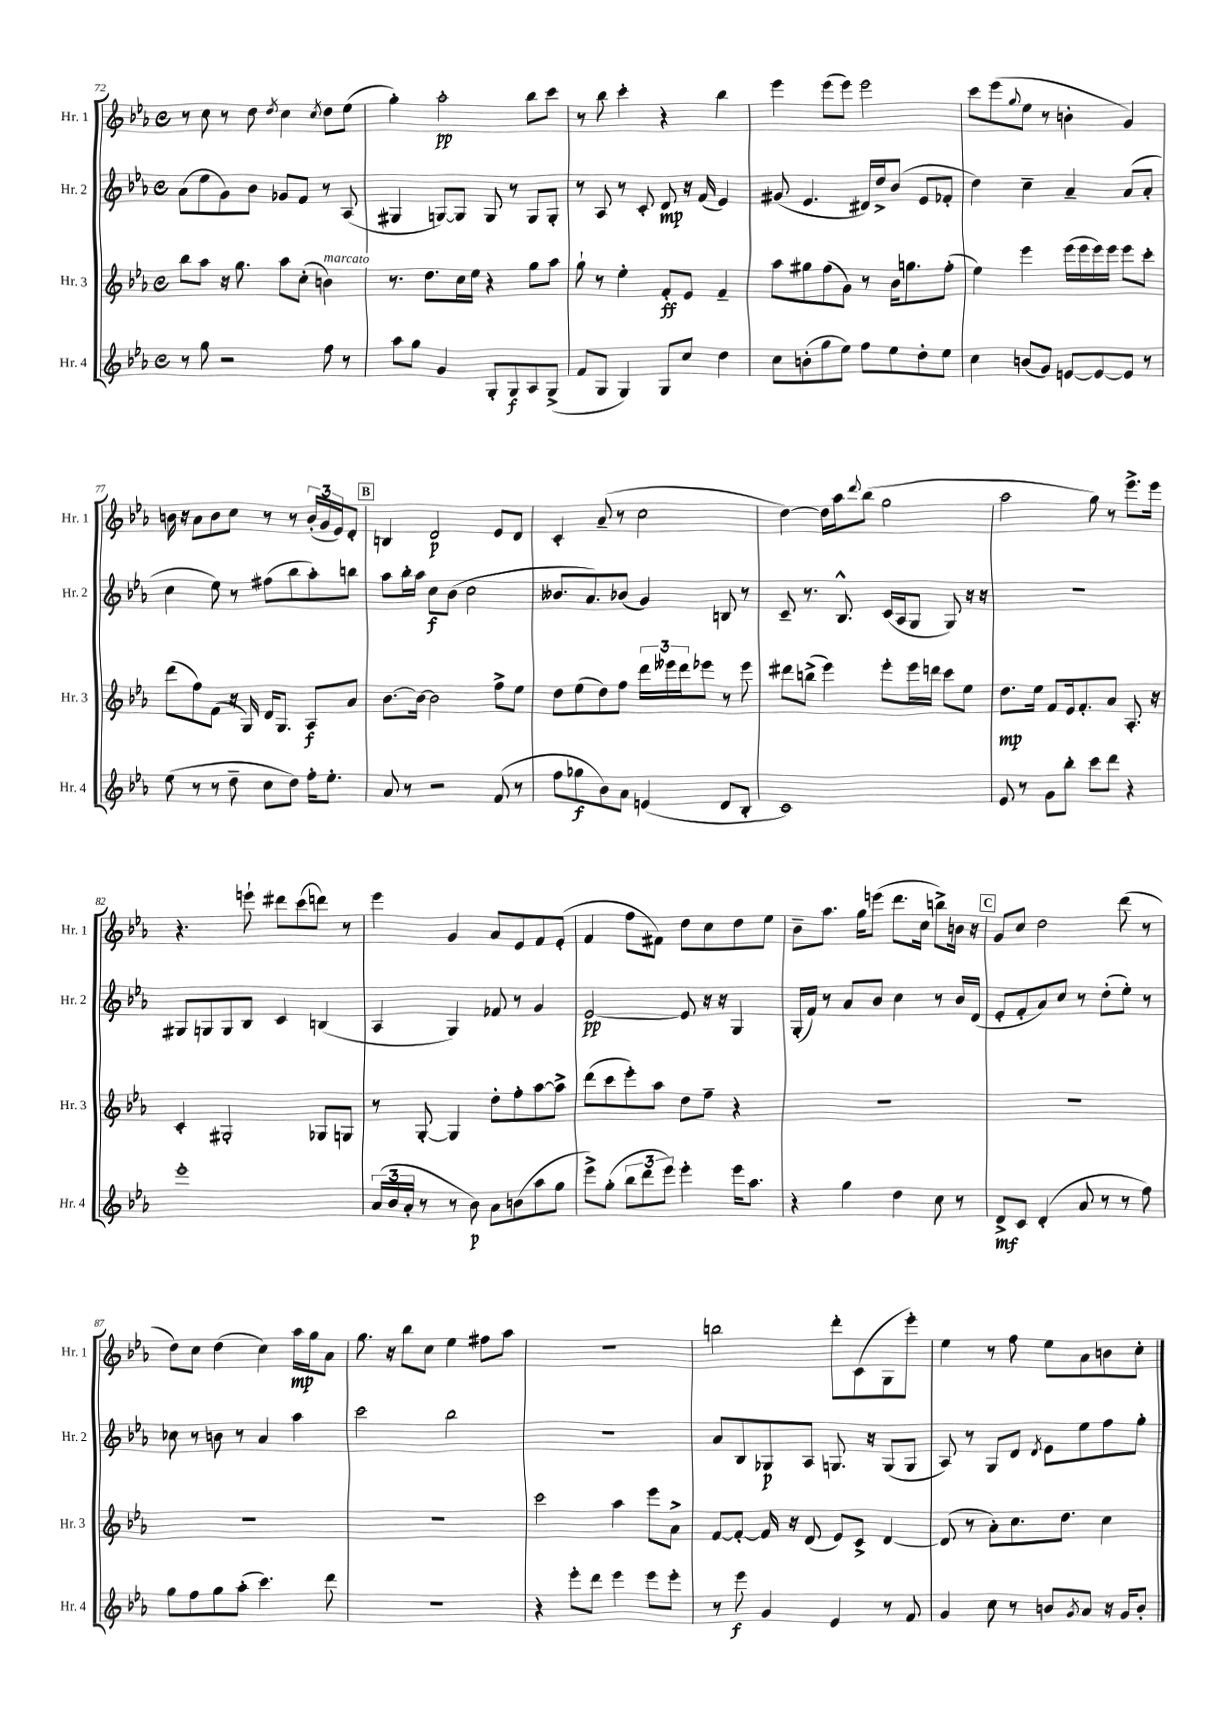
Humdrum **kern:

**kern	**dynam	**kern	**dynam	**kern	**dynam	**kern	**dynam
*part4	*part4	*part3	*part3	*part2	*part2	*part1	*part1
*staff4	*staff4	*staff3	*staff3	*staff2	*staff2	*staff1	*staff1
*I"Hr. 4	*	*I"Hr. 3	*	*I"Hr. 2	*	*I"Hr. 1	*
*I'Hr. 4	*	*I'Hr. 3	*	*I'Hr. 2	*	*I'Hr. 1	*
*clefG2	*	*clefG2	*	*clefG2	*	*clefG2	*
*k[b-e-a-]	*	*k[b-e-a-]	*	*k[b-e-a-]	*	*k[b-e-a-]	*
*M4/4	*	*M4/4	*	*M4/4	*	*M4/4	*
*met(c)	*	*met(c)	*	*met(c)	*	*met(c)	*
=72	=72	=72	=72	=72	=72	=72	=72
8r	.	8bb-\L	.	(8a-\L	.	8r	.
8gg\	.	8aa-\J	.	8ee-\	.	8cc\	.
2r	.	16r	.	8g\)	.	8r	.
.	.	8.gg\	.	.	.	.	.
.	.	.	.	8b-\J	.	8dd\	.
.	.	.	.	.	.	8qdd/	.
.	.	8aa-\L	.	8g-X/L	.	4cc\	.
.	.	(8cc'\J	.	8f/J	.	.	.
.	.	.	.	.	.	8qcc/	.
!	!	!LO:TX:a:i:t=marcato	!	!	!	!	!
8ff\	.	4bn\)	.	8r	.	8dd\L	.
8r	.	.	.	(8A-/	.	(8ee-\J	.
=73	=73	=73	=73	=73	=73	=73	=73
8aa-\L	.	8.r	.	4G#X/	.	4gg'\)	.
8gg\J	.	.	.	.	.	.	.
.	.	8.dd\L	.	.	.	.	.
4g/	.	.	.	[8Gn/L)	.	2aa-'\	pp
.	.	16cc\L	.	8G/J]	.	.	.
.	.	16ee-\JJ	.	.	.	.	.
8G'/L	.	4r	.	8G/	.	.	.
8G/	f	.	.	8r	.	.	.
8A-/	.	8gg\L	.	8G/L	.	8bb-\L	.
(8G^/J	.	8aa-\J	.	8G'/J	.	8ccc\J	.
=74	=74	=74	=74	=74	=74	=74	=74
8f/L	.	8gg`\	.	8r	.	8r	.
8G/J	.	8r	.	8A-/	.	8bb-\	.
4G/)	.	4ee-'\	.	8r	.	4ccc'\	.
.	.	.	.	8c'/	.	.	.
8G/L	.	8f'/L	ff	8d/	mp	4r	.
8cc/J	.	8e-/J	.	16r	.	.	.
.	.	.	.	(16f/	.	.	.
4dd\	.	4f~/	.	4e-/)	.	4bb-\	.
=75	=75	=75	=75	=75	=75	=75	=75
8cc\L	.	8aa-\L	.	(8g#X/	.	4eee-\	.
(8bn'\	.	8gg#X\	.	4.e-/	.	.	.
8gg\	.	(8ff\	.	.	.	(8eee-\L	.
8ee-\J)	.	8g\J)	.	.	.	8eee-\J)	.
8ff\L	.	8r	.	16d#X/LL)	.	2eee-\	.
.	.	.	.	16dd^/J	.	.	.
8ee-\	.	16b-\KL	.	(8b-/J	.	.	.
.	.	8.ggn\	.	.	.	.	.
8dd'\	.	.	.	8e-/L	.	.	.
8ee-\J	.	(8ff'\J	.	8f-X'/J	.	.	.
=76	=76	=76	=76	=76	=76	=76	=76
4cc\	.	4ee-\)	.	4dd\)	.	8ccc\L	.
.	.	.	.	.	.	(8eee-\	.
.	.	.	.	.	.	8qqgg/	.
(8bn/L	.	4eee-\	.	4cc~\	.	8ee-\J	.
8g/J)	.	.	.	.	.	8r	.
[8en/L	.	(16eee-\LL	.	4a-~/	.	4bn'\	.
.	.	16eee-\	.	.	.	.	.
8e/_	.	16eee-\)	.	.	.	.	.
.	.	16eee-\JJ	.	.	.	.	.
8e/J]	.	8eee-\L	.	(8a-/L	.	4g/)	.
8r	.	8ccc'\J	.	8a-'/J	.	.	.
!!LO:LB:g=z
=77	=77	=77	=77	=77	=77	=77	=77
(8ee-\	.	(8ddd\L	.	4cc\	.	16bn\	.
.	.	.	.	.	.	16r	.
8r	.	8ff\)	.	.	.	8a-\L	.
8r	.	(8f\J	.	8ee-\)	.	8b\	.
8dd~\	.	16r	.	8r	.	8cc\J	.
.	.	16G/)	.	.	.	.	.
8cc\L	.	16d/KL	.	(8ff#X\L	.	8r	.
.	.	8.G/J	.	.	.	.	.
8dd\J)	.	.	.	8bb-\	.	8r	.
16ff'\KL	.	8A-/L	f	8aa-'\)	.	(24b'/LL	.
.	.	.	.	.	.	24g/	.
8.ee-'\J	.	.	.	.	.	.	.
.	.	.	.	.	.	24e-/J)	.
.	.	8a-/J	.	8bbn\J	.	8d'/J	.
!!LO:REH:place=s1:t=B
=78	=78	=78	=78	=78	=78	=78	=78
8a-/	.	[8.b-\L	.	8aa-\L	.	4Bn/	.
8r	.	.	.	16bb-'\L	.	.	.
.	.	16b-\Jk_	.	16aa-\JJ	.	.	.
2r	.	2b-\]	.	8cc\L	f	2d/	p
.	.	.	.	(8b-\J	.	.	.
.	.	.	.	2cc\	.	.	.
(8f/	.	8ff^\L	.	.	.	8e-/L	.
8r	.	8ee-\J	.	.	.	8d/J	.
=79	=79	=79	=79	=79	=79	=79	=79
8ff\L	.	8dd\L	.	8.b--X/L	.	4c'/	.
8gg-X\	f	(8ee-\	.	.	.	.	.
.	.	.	.	8.a-/)	.	.	.
8b-\)	.	8dd\)	.	.	.	(8a-~/	.
8a-\J	.	8ff\J	.	(8b-X/J	.	8r	.
(4en/	.	24ddd\LL	.	4g/)	.	2cc\	.
.	.	24eee--X\	.	.	.	.	.
.	.	24ddd\J	.	.	.	.	.
.	.	8eee-X\J	.	.	.	.	.
8d/L	.	8r	.	8Bn/	.	.	.
8B-'/J	.	8eee-\	.	8r	.	.	.
=80	=80	=80	=80	=80	=80	=80	=80
1c)	.	8ddd#X\L	.	8c~/	.	[4dd\)	.
.	.	(8bbn^\J	.	8.r	.	.	.
.	.	4eee-\)	.	.	.	16dd\LL]	.
.	.	.	.	8.B-^^/	.	16aa-\J	.
.	.	.	.	.	.	8qqddd/	.
.	.	.	.	.	.	(8bb-\J	.
.	.	8eee-'\L	.	(16c/LL	.	2gg\	.
.	.	.	.	16A-/J	.	.	.
.	.	16eee-\L	.	8G/J	.	.	.
.	.	16dddn\JJ	.	.	.	.	.
.	.	8ccc\L	.	8G/)	.	.	.
.	.	8ee-\J	.	16r	.	.	.
.	.	.	.	16r	.	.	.
=81	=81	=81	=81	=81	=81	=81	=81
8e-/	.	8.dd\L	mp	1r	.	2aa-\	.
8r	.	.	.	.	.	.	.
.	.	16ee-\Jk	.	.	.	.	.
8g\L	.	8f/L	.	.	.	.	.
8bb-'\J	.	16e-/k	.	.	.	.	.
.	.	8.f'/	.	.	.	.	.
8ccc\L	.	.	.	.	.	8gg\)	.
8ddd\J	.	8a-/J	.	.	.	8r	.
4r	.	8.A-'/	.	.	.	8.eee-^\L	.
.	.	16r	.	.	.	16eee-\Jk	.
!!LO:LB:g=z
=82	=82	=82	=82	=82	=82	=82	=82
1eee-'	.	4c'/	.	8G#X/L	.	4.r	.
.	.	.	.	8Gn/	.	.	.
.	.	2G#X'/	.	8G/	.	.	.
.	.	.	.	8B-/J	.	8eeen`\	.
.	.	.	.	4c/	.	8ddd#X\L	.
.	.	.	.	.	.	(8ccc\	.
.	.	8G-X/L	.	(4Bn/	.	8dddn\J)	.
.	.	8Gn/J	.	.	.	8r	.
=83	=83	=83	=83	=83	=83	=83	=83
(24a-/LL	.	8r	.	4A-/	.	4eee-\	.
24b-/	.	.	.	.	.	.	.
24a-'/JJ	.	.	.	.	.	.	.
8r	.	[8G'/	.	.	.	.	.
8r	.	4G/]	.	4G/)	.	4g/	.
8b-\)	p	.	.	.	.	.	.
8a-\L	.	8dd'\L	.	8f-X/	.	8a-/L	.
(8bn\	.	8ff'\	.	8r	.	8e-/	.
8aa-\	.	[8aa-\	.	4g/	.	8f/	.
8gg\J	.	8aa-^\J]	.	.	.	(8e-'/J	.
=84	=84	=84	=84	=84	=84	=84	=84
8eee-^\L)	.	(8ddd\L	.	[2e-/	pp	4f/	.
(8gg'\J	.	8ccc\	.	.	.	.	.
12bb-\L	.	8eee-'\)	.	.	.	8ff\L	.
12ddd\	.	.	.	.	.	.	.
.	.	8aa-\J	.	.	.	8f#X\J)	.
12eee-\J)	.	.	.	.	.	.	.
4eee-'\	.	8dd\L	.	8e-/]	.	8dd\L	.
.	.	8ff~\J	.	16r	.	8cc\	.
.	.	.	.	16r	.	.	.
16eee-\KL	.	4r	.	4G/	.	8dd\	.
8.aa-\J	.	.	.	.	.	.	.
.	.	.	.	.	.	8ee-\J	.
=85	=85	=85	=85	=85	=85	=85	=85
4r	.	1r	.	(16G'/LL	.	8b-~\L	.
.	.	.	.	16f/JJ)	.	.	.
.	.	.	.	8r	.	8.aa-\J	.
4gg\	.	.	.	8a-/L	.	.	.
.	.	.	.	.	.	16gg\KL	.
.	.	.	.	8b-/J	.	(8eeen\J	.
4dd\	.	.	.	4cc\	.	8.ddd\L	.
.	.	.	.	.	.	16cc\Jk	.
8cc\	.	.	.	8r	.	8bbn^\L)	.
8r	.	.	.	16b-/LL	.	16bn\Jk	.
.	.	.	.	(16d/JJ	.	16r	.
!!LO:REH:place=s1:t=C
=86	=86	=86	=86	=86	=86	=86	=86
8d^/L	mf	1r	.	8e-'/L	.	8g/L	.
8c/J	.	.	.	8f'/	.	8cc/J	.
(4d'/	.	.	.	8a-/)	.	2dd\	.
.	.	.	.	8cc/J	.	.	.
8a-/	.	.	.	8r	.	.	.
8r	.	.	.	(8dd'\L	.	.	.
8r	.	.	.	8ee-'\J)	.	(8ddd\	.
8ff\)	.	.	.	8r	.	8r	.
!!LO:LB:g=z
=87	=87	=87	=87	=87	=87	=87	=87
8gg\L	.	1r	.	8cc-X\	.	8dd\L)	.
8ff\	.	.	.	8r	.	8cc\J	.
8gg\	.	.	.	8bn\	.	(4dd\	.
(8aa-'\J	.	.	.	8r	.	.	.
4.ccc\)	.	.	.	4a-/	.	4cc\)	.
.	.	.	.	4aa-\	.	16aa-\LL	mp
.	.	.	.	.	.	16gg\J	.
8ddd\	.	.	.	.	.	8a-\J	.
=88	=88	=88	=88	=88	=88	=88	=88
1r	.	1r	.	2ccc\	.	8.gg\	.
.	.	.	.	.	.	16r	.
.	.	.	.	.	.	8bb-\L	.
.	.	.	.	.	.	8cc\J	.
.	.	.	.	2bb-\	.	4ee-\	.
.	.	.	.	.	.	8ff#X\L	.
.	.	.	.	.	.	8aa-\J	.
=89	=89	=89	=89	=89	=89	=89	=89
4r	.	2ccc\	.	1r	.	1r	.
8eee-'\L	.	.	.	.	.	.	.
8ddd\J	.	.	.	.	.	.	.
4eee-\	.	4aa-\	.	.	.	.	.
8eee-\L	.	8eee-\L	.	.	.	.	.
8eee-'\J	.	8a-^\J	.	.	.	.	.
=90	=90	=90	=90	=90	=90	=90	=90
8r	.	[8f/L	.	8a-/L	.	2bbn\	.
8eee-\	f	8f'/J_	.	8B-/	.	.	.
4g/	.	16f/]	.	8G-X/	p	.	.
.	.	16r	.	.	.	.	.
.	.	(8d/	.	8A-/J	.	.	.
4e-/	.	8e-/L)	.	8.Gn/	.	8ddd'\L	.
.	.	8c^/J	.	.	.	(8c\	.
.	.	.	.	16r	.	.	.
8r	.	[4d/	.	(8G/L	.	8G\	.
8f/	.	.	.	8G/J	.	8eee-'\J)	.
=91	=91	=91	=91	=91	=91	=91	=91
4g/	.	(8d/]	.	8A-/)	.	4ee-\	.
.	.	8r	.	8r	.	.	.
8cc\	.	8a-'\L)	.	8G/L	.	8r	.
8r	.	8.cc\	.	8d/J	.	8ff\	.
.	.	.	.	8qd/	.	.	.
8bn/L	.	.	.	8e-\L	.	8ee-\L	.
.	.	8.dd\J	.	.	.	.	.
8qg/	.	.	.	.	.	.	.
8a-/J	.	.	.	8ee-\	.	8a-\	.
16r	.	4cc\	.	8ff\	.	8bn\	.
16g/KL	.	.	.	.	.	.	.
8b'/J	.	.	.	8gg'\J	.	8cc'\J	.
==	==	==	==	==	==	==	==
*-	*-	*-	*-	*-	*-	*-	*-
